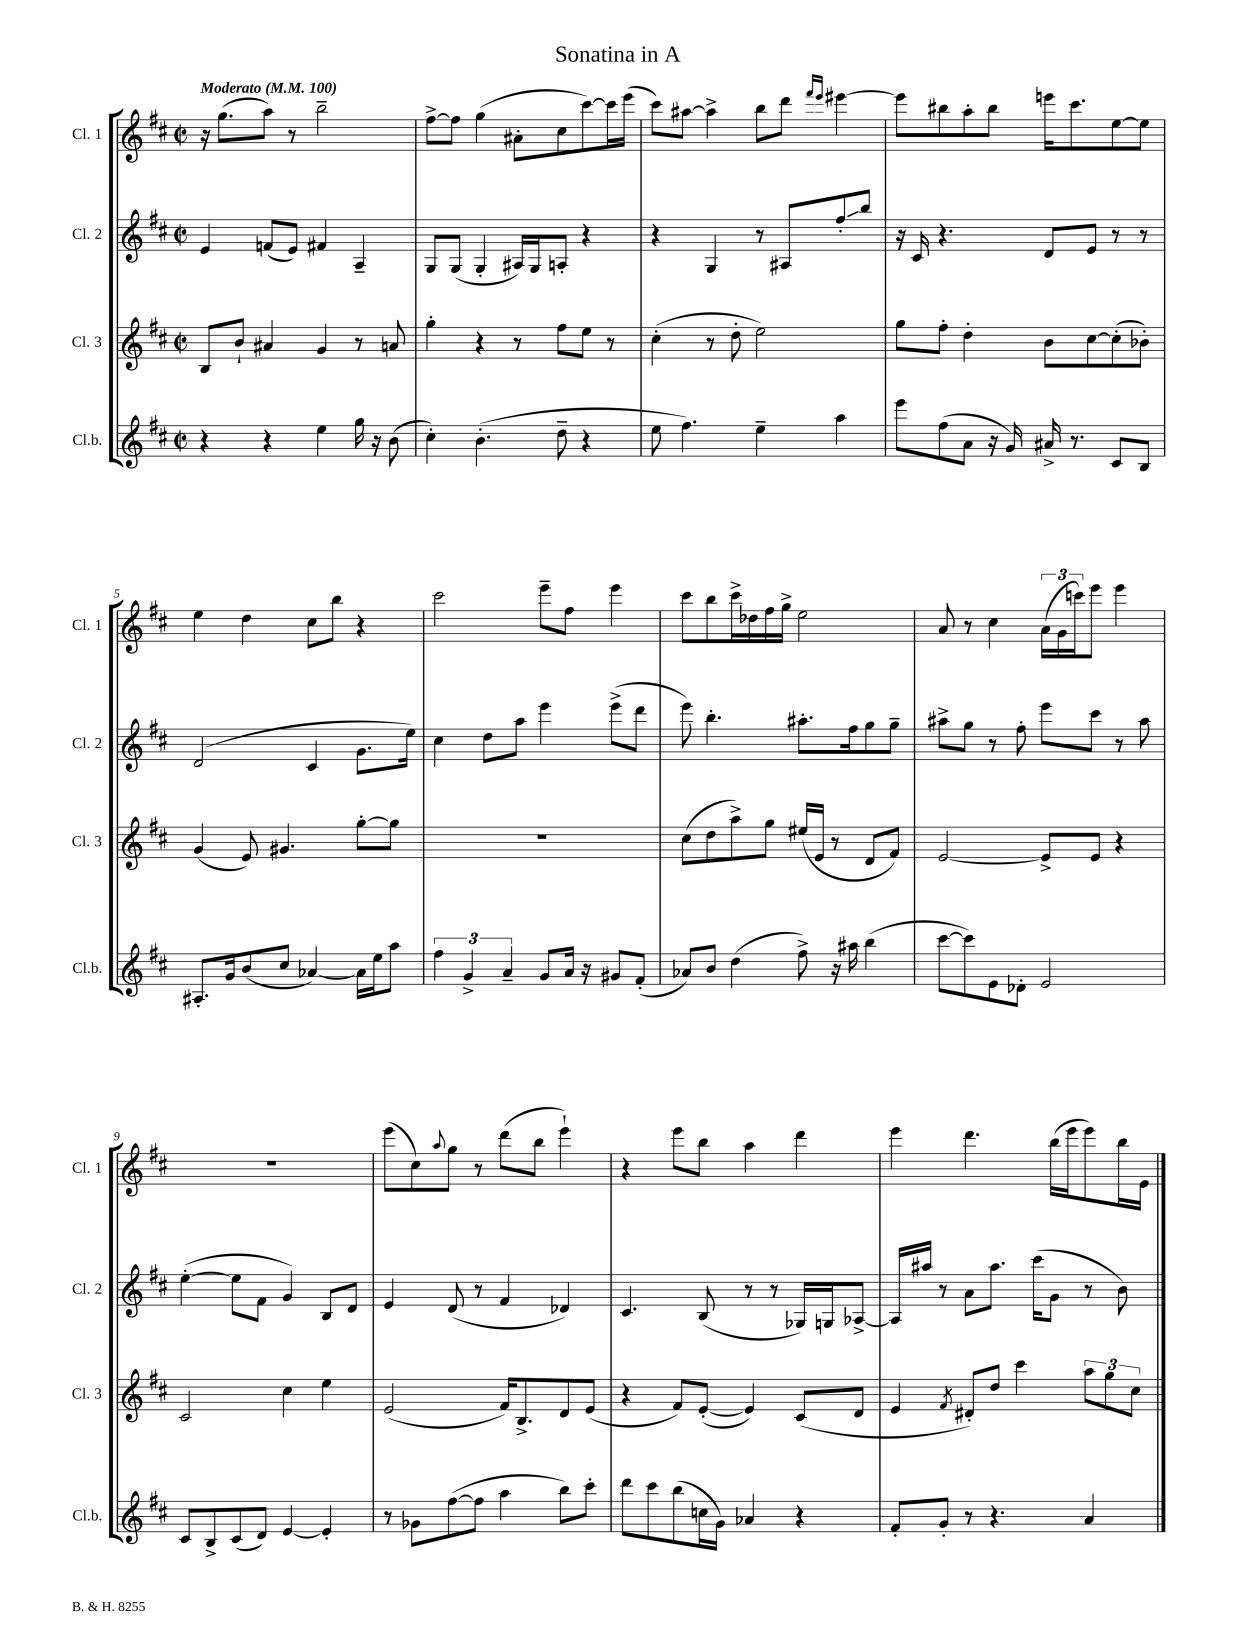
\header { title = "Sonatina in A" }
<<
\new StaffGroup <<
\new Staff = "s0" \with { instrumentName = "Cl. 1" shortInstrumentName = "Cl. 1" } {
    \clef treble \key d \major \defaultTimeSignature \time 2/2 \tempo "Moderato" 4 = 100
    r16 g''8.( a''8) r8 b''2-- |
    fis''8~-> fis''8 g''4( ais'8-. cis''8 cis'''8~) cis'''16 e'''16( |
    cis'''8) ais''8~ ais''4-> b''8 d'''8 \grace { fis'''16 e'''16 } eis'''4~ |
    eis'''8 bis''8 a''8-. bis''8 e'''16 cis'''8. e''8~ e''8 |
    e''4 d''4 cis''8 b''8 r4 |
    cis'''2 e'''8-- fis''8 e'''4 |
    cis'''8 b''8 cis'''16-> des''16 fis''16 g''16-> e''2 |
    a'8 r8 cis''4 \tuplet 3/2 { a'16( g'16 c'''16) } e'''8 e'''4 |
    r1 |
    e'''8( cis''8) \appoggiatura { a''8 } g''8 r8 d'''8( b''8 e'''4-!) |
    r4 e'''8 b''8 a''4 d'''4 |
    e'''4 d'''4. b''16( e'''16 e'''8) b''16 e'16 \bar "|." |
}
\new Staff = "s1" \with { instrumentName = "Cl. 2" shortInstrumentName = "Cl. 2" } {
    \clef treble \key d \major \defaultTimeSignature \time 2/2
    e'4 f'8( e'8) fis'4 a4-- |
    g8 g8( g4-. ais16) g16 a8-. r4 |
    r4 g4 r8 ais8 fis''8-.\glissando b''8 |
    r16 cis'16 r4. d'8 e'8 r8 r8 |
    d'2( cis'4 g'8. e''16) |
    cis''4 d''8 a''8 e'''4 e'''8->( d'''8 |
    e'''8) b''4.-. ais''8.-. fis''16 g''8 g''8-- |
    ais''8-> g''8 r8 fis''8-. e'''8 cis'''8 r8 ais''8 |
    e''4~-.( e''8 fis'8 g'4) b8 d'8 |
    e'4 d'8( r8 fis'4 des'4) |
    cis'4. b8( r8 r8 ges16) g16 aes8~-> |
    aes16 ais''16 r8 a'8 ais''8. cis'''16( g'8 r8 b'8) \bar "|." |
}
\new Staff = "s2" \with { instrumentName = "Cl. 3" shortInstrumentName = "Cl. 3" } {
    \clef treble \key d \major \defaultTimeSignature \time 2/2
    b8 b'8-! ais'4 g'4 r8 a'8 |
    g''4-. r4 r8 fis''8 e''8 r8 |
    cis''4-.( r8 d''8-. e''2) |
    g''8 fis''8-. d''4-. b'8 cis''8~ cis''8-.( bes'8-.) |
    g'4( e'8) gis'4. g''8~-. g''8 |
    R1 |
    cis''8( d''8 a''8->) g''8 eis''16( e'16 r8 d'8 fis'8) |
    e'2~ e'8-> e'8 r4 |
    cis'2 cis''4 e''4 |
    e'2( fis'16) b8.-> d'8 e'8( |
    r4 fis'8) e'8~-.( e'4) cis'8( d'8 |
    e'4 \acciaccatura { fis'8 } dis'8-.) d''8 cis'''4 \tuplet 3/2 { a''8 g''8 cis''8 } \bar "|." |
}
\new Staff = "s3" \with { instrumentName = "Cl.b." shortInstrumentName = "Cl.b." } {
    \clef treble \key d \major \defaultTimeSignature \time 2/2
    r4 r4 e''4 g''16 r16 b'8( |
    cis''4-.) b'4.-.( d''8-- r4 |
    e''8 fis''4.) e''4-- a''4 |
    e'''8 fis''8( a'8 r16 g'16) ais'16-> r8. cis'8 b8 |
    ais8.-. g'16 b'8( cis''8 aes'4~) aes'16 e''16 a''8 |
    \tuplet 3/2 { fis''4 g'4-> a'4-- } g'8 a'16 r16 gis'8 fis'8-.( |
    aes'8) b'8 d''4( fis''8->) r16 ais''16 b''4( |
    cis'''8~ cis'''8) e'8 des'8-. e'2 |
    cis'8 b8-> cis'8( d'8) e'4~ e'4-. |
    r8 ges'8 fis''8~( fis''8 a''4 b''8) cis'''8-. |
    d'''8 cis'''8 b''8( c''16 g'16) aes'4 r4 |
    fis'8-. g'8-. r8 r4. a'4 \bar "|." |
}
>>
>>
